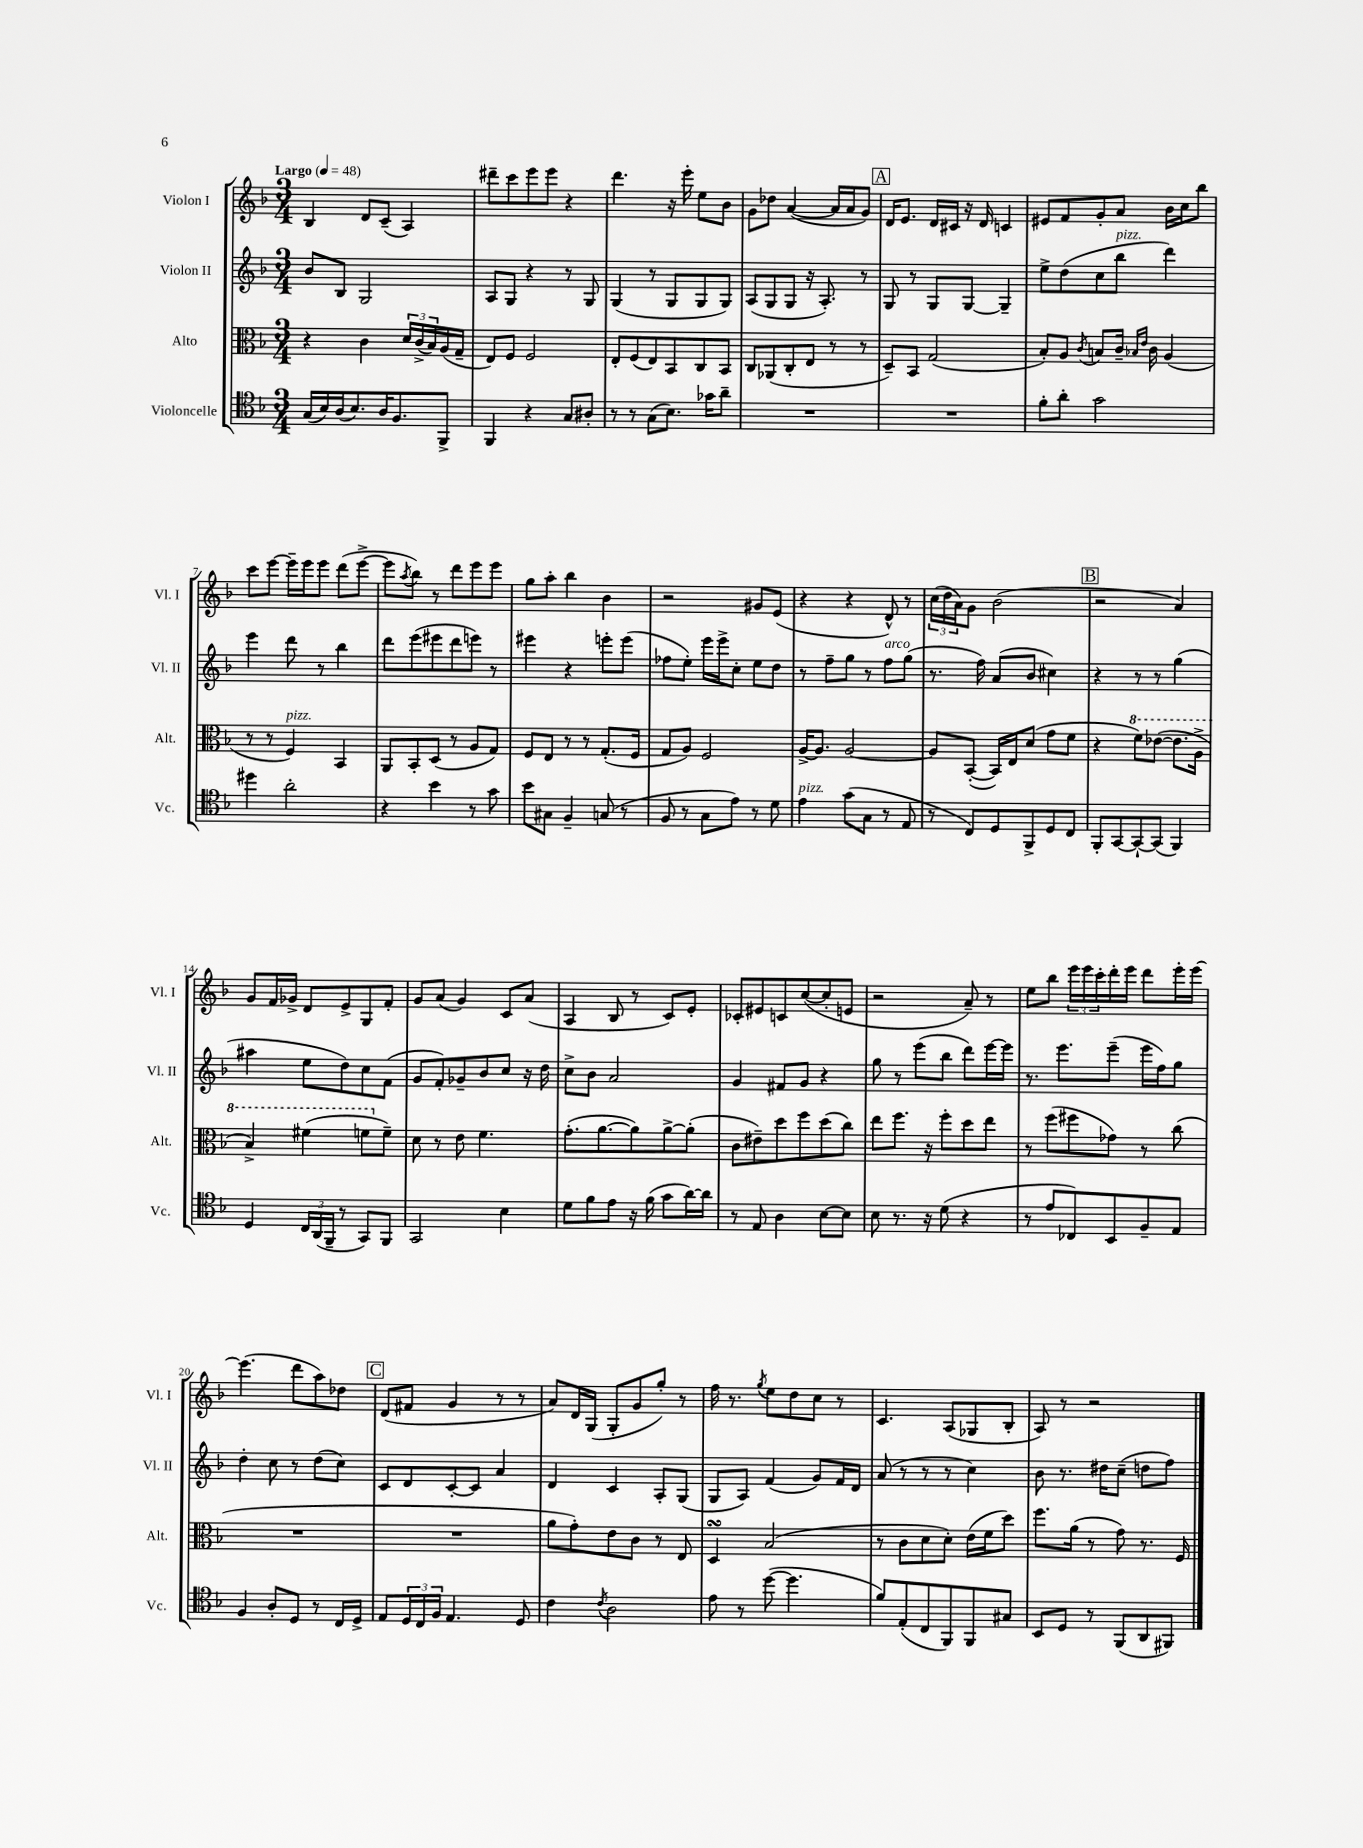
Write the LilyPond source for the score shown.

<<
\new StaffGroup <<
\new Staff = "s0" \with { instrumentName = "Violon I" shortInstrumentName = "Vl. I" } {
    \clef treble \key f \major \numericTimeSignature \time 3/4 \tempo "Largo" 4 = 48
    bes4 d'8 c'8--( a4) |
    dis'''8-- c'''8 e'''8 e'''8 r4 |
    d'''4. r16 e'''16-. e''8 bes'8 |
    g'8 des''8 a'4~( a'16 a'16 g'8) |
    \mark \markup { \box "A" } d'16 e'8. d'16 cis'16 r16 d'16 c'4 |
    eis'8 f'8 g'8-. a'8 bes'16 c''16 bes''8 |
    c'''8 e'''8~ e'''16-- e'''16 e'''8 d'''8( e'''8~-> |
    e'''8 \acciaccatura { a''8 } bes''8) r8 d'''8 e'''8 e'''8 |
    g''8 a''8-. bes''4 bes'4 |
    r2 gis'8 e'8( |
    r4 r4 d'8-^) r8 |
    \tuplet 3/2 { c''16( d''16 a'16) } g'8 bes'2( |
    \mark \markup { \box "B" } r2 a'4) |
    g'8 f'16 ges'16-> d'8 e'8-> g8 f'8-. |
    g'8 a'8( g'4) c'8 a'8( |
    a4 bes8 r8 c'8) e'8-. |
    ces'8-. eis'8 c'8 c''8~( c''8-. e'8 |
    r2 a'8--) r8 |
    e''8 bes''8 \tuplet 3/2 { e'''16 e'''16 c'''16-. } d'''16-. e'''16 d'''8 e'''16-. e'''16~ |
    e'''4.( d'''8 a''8) des''8 |
    \mark \markup { \box "C" } d'8( fis'8 g'4 r8 r8 |
    a'8) d'16 g16( g8-. g'8 g''8-.) r8 |
    f''16 r8. \acciaccatura { g''8 } e''8 d''8 c''8 r8 |
    c'4. a8( ges8 bes8-. |
    a8) r8 r2 \bar "|." |
}
\new Staff = "s1" \with { instrumentName = "Violon II" shortInstrumentName = "Vl. II" } {
    \clef treble \key f \major \numericTimeSignature \time 3/4
    bes'8 bes8 g2 |
    a8 g8 r4 r8 g8 |
    g4( r8 g8 g8 g8) |
    a8( g8 g8 r16 a8.-.) r8 |
    \mark \markup { \box "A" } g8 r8 g8 g8~ g4-- |
    e''8-> d''8( c''8 bes''8^\markup { \italic "pizz." } d'''4) |
    e'''4 d'''8 r8 bes''4 |
    d'''8 e'''8( eis'''8 d'''8 e'''8) r8 |
    eis'''4 r4 e'''8-. e'''8( |
    fes''8 e''8-.) e'''16 e'''16-> c''8-. e''8 d''8 |
    r8 f''8-- g''8 r8 f''8^\markup { \italic "arco" } g''8( |
    r8. f''16) a'8( bes'8 cis''4) |
    \mark \markup { \box "B" } r4 r8 r8 g''4( |
    ais''4 e''8 d''8) c''8 f'8( |
    g'8 f'8-.) ges'8-- bes'8 c''8 r16 d''16 |
    c''8-> bes'8 a'2 |
    g'4 fis'8 g'8 r4 |
    g''8 r8 e'''8( bes''8 d'''8) e'''16~ e'''16 |
    r8. e'''8. e'''8--( e'''16 f''16) g''8 |
    d''4-. c''8 r8 d''8( c''8) |
    \mark \markup { \box "C" } c'8 d'8 c'8~-. c'8 a'4 |
    d'4 c'4 a8-. g8( |
    g8 a8) f'4( g'8) f'16 d'16 |
    a'8( r8 r8 r8 c''4) |
    bes'8 r8. dis''16 c''8--( d''8 f''8) \bar "|." |
}
\new Staff = "s2" \with { instrumentName = "Alto" shortInstrumentName = "Alt." } {
    \clef alto \key f \major \numericTimeSignature \time 3/4
    r4 c'4 \tuplet 3/2 { d'16 c'16->( bes16) } a16( g16-- |
    e8) f8 f2 |
    e8-. f8( e8) bes,8 c8 bes,8 |
    c8 aes,8( c8-. e8 r8 r8 |
    \mark \markup { \box "A" } d8--) bes,8 g2( |
    bes8-.) a8 \acciaccatura { c'8 } b8 c'16-- \grace { bes16 e'16 } c'16 a4( |
    r8 r8 f4^\markup { \italic "pizz." }) bes,4 |
    a,8 bes,8-. d8( r8 a8 g8) |
    f8 e8 r8 r8 g8.-.( f16 |
    g8 a8) f2 |
    a16~-> a8. a2~ |
    a8 bes,8~-.( bes,16) e16 d'8( g'8 f'8 |
    \mark \markup { \box "B" } r4 \ottava #1 f''8) ees''8~( ees''8. a'16-> |
    bes'4->) fis''4( f''8 \ottava #0 f'8--) |
    d'8 r8 e'8 f'4. |
    g'8.-.( a'8.~ a'8) a'8~-> a'8-.( |
    c'8 eis'8--) d''8 f''8 d''8( c''8) |
    e''8 f''8. r16 f''8-. d''8 e''8 |
    r8 f''8( fis''8 ges'8) r8 c''8( |
    R2. |
    \mark \markup { \box "C" } R2. |
    a'8 g'8-.) e'8 c'8 r8 e8 |
    d4\turn bes2( |
    r8 c'8 d'8 d'8-.) e'16( f'16 d''8) |
    f''8. a'16( r8 g'8) r8. f16 \bar "|." |
}
\new Staff = "s3" \with { instrumentName = "Violoncelle" shortInstrumentName = "Vc." } {
    \clef tenor \key f \major \numericTimeSignature \time 3/4
    g16( bes16) a16( bes8.) a16 f8. f,8-> |
    f,4 r4 g8 ais8-. |
    r8 r8 g8( bes8.) ges'16 a'8-- |
    R2. |
    \mark \markup { \box "A" } R2. |
    f'8-. a'8-. g'2 |
    dis''4 a'2-. |
    r4 bes'4 r8 g'8 |
    bes'8 gis8 f4-- g8( r8 |
    f8 r8 g8 e'8) r8 d'8 |
    e'4^\markup { \italic "pizz." } g'8( g8 r8 e8 |
    r8 c8) d8 f,8-> d8 c8 |
    \mark \markup { \box "B" } f,8-. g,8~ g,8~-! g,8( f,4) |
    d4 \tuplet 3/2 { c16 a,16( f,16-- } r8 g,8) f,8 |
    g,2 bes4 |
    d'8 f'8 e'8 r16 f'16( g'8 a'16~) a'16 |
    r8 e8 a4 bes8~ bes8 |
    bes8 r8. r16 d'8( r4 |
    r8 e'8 ces8) bes,8 f8-- e8 |
    f4 a8-. d8 r8 c16 d16-> |
    \mark \markup { \box "C" } e8 \tuplet 3/2 { d16 c16 f16 } e4. d8 |
    c'4 \acciaccatura { c'8 } a2 |
    e'8 r8 d''8~( d''4. |
    f'8) e8-.( c8 f,8) f,8 gis8 |
    bes,8 d8 r8 f,8( a,8 fis,8) \bar "|." |
}
>>
>>
